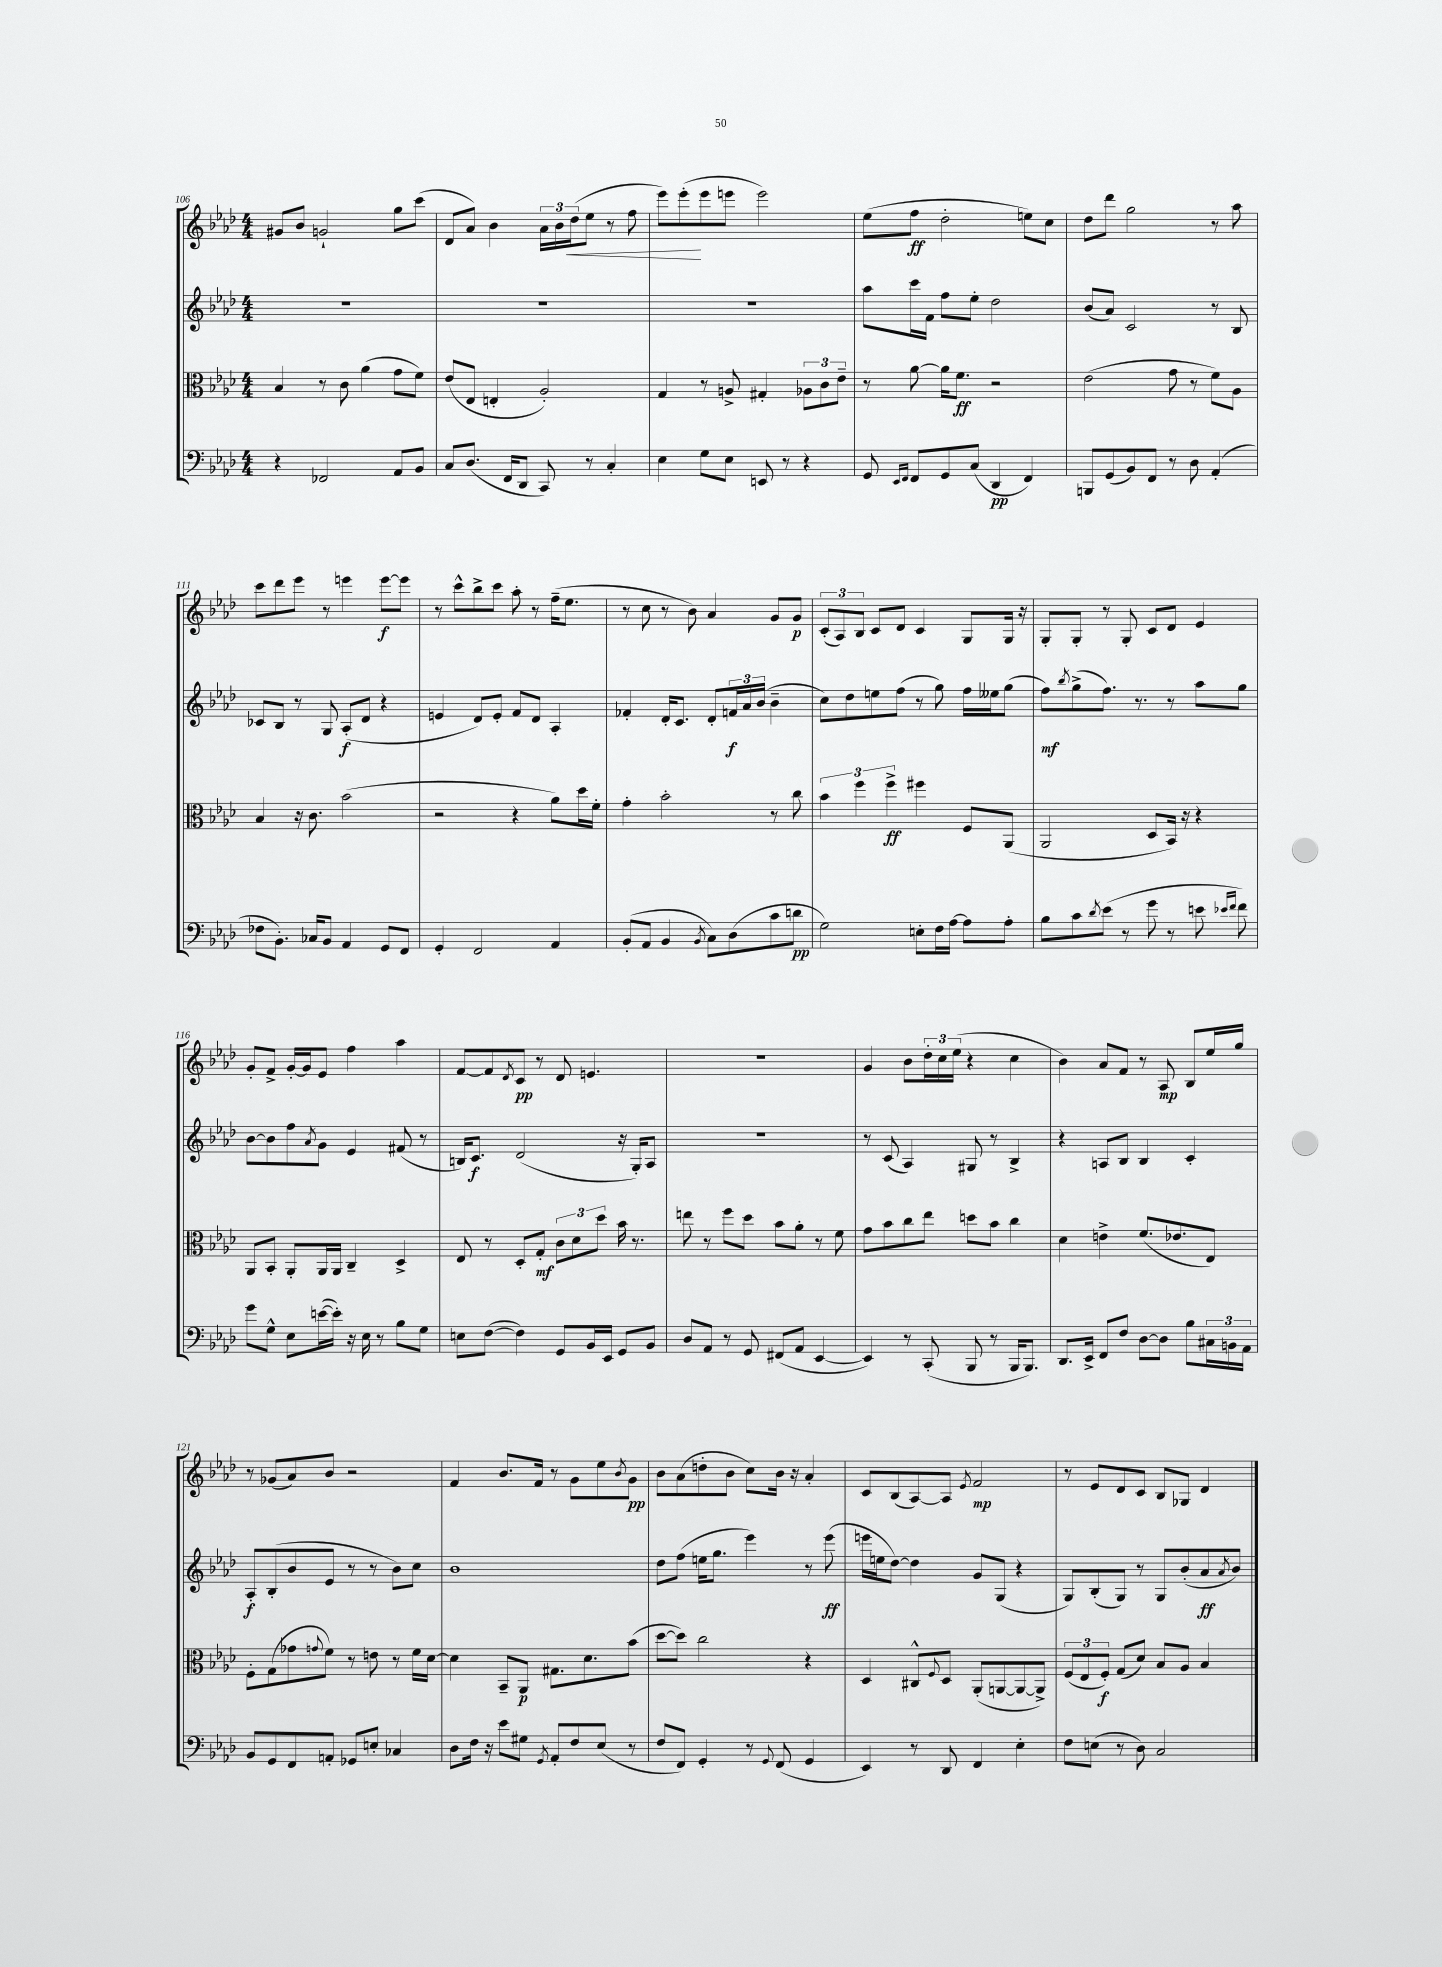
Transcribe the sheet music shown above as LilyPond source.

<<
\new StaffGroup <<
\new Staff = "s0" {
    \clef treble \key aes \major \numericTimeSignature \time 4/4
    gis'8 bes'8 g'2-! g''8 c'''8( |
    des'8 aes'8) bes'4 \tuplet 3/2 { aes'16 bes'16 des''16\<( } ees''8 r8 f''8 |
    ees'''8) ees'''8-.\!( ees'''8 e'''8 e'''2) |
    ees''8( f''8\ff des''2-. e''8) c''8 |
    des''8 des'''8 g''2 r8 aes''8 |
    c'''8 des'''8 ees'''8 r8 e'''4 e'''8~\f e'''8 |
    r8 c'''8-^ bes''8-> c'''8 aes''8-. r8 f''16--( ees''8. |
    r8 c''8 r8 bes'8) aes'4 g'8 g'8\p |
    \tuplet 3/2 { c'8-.( aes8) bes8 } c'8 des'8 c'4 g8 g16 r16 |
    g8-. g8-. r8 g8-. c'8 des'8 ees'4 |
    g'8-. f'8-> g'16~-. g'16 ees'8 f''4 aes''4 |
    f'8~ f'8 \acciaccatura { des'8 } c'8\pp r8 des'8 e'4. |
    R1 |
    g'4 bes'8 \tuplet 3/2 { des''16-. c''16 ees''16( } r4 c''4 |
    bes'4) aes'8 f'8 r8 aes8\mp bes8 ees''16 g''16 |
    r8 ges'8( aes'8) bes'8 r2 |
    f'4 bes'8. f'16 r8 g'8 ees''8 \acciaccatura { bes'8 } g'8\pp |
    bes'8 aes'8( d''8-. bes'8 c''8) bes'16 r16 aes'4-. |
    c'8 bes8( aes8~) aes8 \acciaccatura { ees'8 } f'2\mp |
    r8 ees'8 des'8 c'8 bes8 ges8 des'4 \bar "|." |
}
\new Staff = "s1" {
    \clef treble \key aes \major \numericTimeSignature \time 4/4
    R1 |
    R1 |
    R1 |
    aes''8 c'''16 f'16 f''8 ees''8-. des''2 |
    bes'8( aes'8) c'2 r8 bes8 |
    ces'8 bes8 r8 g8 aes8-.\f( des'8 r4 |
    e'4 des'8) e'8-. f'8 des'8 aes4-. |
    fes'4-. des'16-. c'8. des'8-. \tuplet 3/2 { f'16\f aes'16 bes'16( } bes'4-- |
    c''8) des''8 e''8 f''8( r8 g''8) f''16 eeses''16 g''8( |
    f''8\mf) \acciaccatura { bes''8 } g''8->( f''8.) r8. r8 aes''8 g''8 |
    bes'8~ bes'8 f''8 \acciaccatura { aes'8 } g'8 ees'4 fis'8( r8 |
    b16) c'8.\f des'2( r16 g16-.) aes8 |
    R1 |
    r8 c'8( aes4) gis8 r8 bes4-> |
    r4 a8 bes8 bes4 c'4-. |
    aes8-.\f bes8-.( bes'8 ees'8 r8 r8 bes'8) c''8 |
    bes'1 |
    des''8 f''8( e''16 g''8. ees'''4) r8 ees'''8\ff( |
    e'''16 e''16 des''8~) des''4 g'8 g8( r4 |
    g8) bes8-.( g8) r8 g8 bes'8-.( aes'8\ff \acciaccatura { aes'8 } bes'8) \bar "|." |
}
\new Staff = "s2" {
    \clef alto \key aes \major \numericTimeSignature \time 4/4
    bes4 r8 c'8 aes'4( g'8 f'8) |
    ees'8( ees8 e4-. aes2-.) |
    g4 r8 a8-> gis4-. \tuplet 3/2 { aes8 c'8 ees'8-- } |
    r8 aes'8~ aes'16 f'8.\ff r2 |
    ees'2( g'8 r8 f'8) aes8 |
    bes4 r16 c'8. bes'2( |
    r2 r4 aes'8) des''16 f'16-. |
    g'4-. bes'2-. r8 c''8 |
    \tuplet 3/2 { bes'4 f''4 f''4->\ff } fis''4 f8 aes,8( |
    aes,2 des8 bes,16) r16 r4 |
    aes,8 bes,8-. aes,8-. aes,16 aes,16 c4-- des4-> |
    ees8 r8 des8-. g8-.\mf \tuplet 3/2 { c'8 des'8 des''8 } bes'16 r8. |
    e''8 r8 f''8 des''8 bes'8 aes'8-. r8 f'8 |
    g'8 bes'8 c''8 ees''8 d''8 bes'8 c''4 |
    des'4 e'4-> f'8.( ees'8. ees8) |
    f8-. g8( ges'8 \appoggiatura { g'8 } f'8) r8 e'8 r8 f'16 des'16~ |
    des'4 bes,8-- aes,8\p gis8. des'8. bes'8( |
    des''8~ des''8) c''2 r4 |
    des4 cis8-^ \appoggiatura { f8 } des8 aes,8-.( a,8~ a,8~ a,8->) |
    \tuplet 3/2 { f8( ees8 f8-.\f) } g8( des'8) bes8 aes8 bes4 \bar "|." |
}
\new Staff = "s3" {
    \clef bass \key aes \major \numericTimeSignature \time 4/4
    r4 fes,2 aes,8 bes,8 |
    c8 des8.( f,16 des,8 c,8) r8 c4-. |
    ees4 g8 ees8 e,8 r8 r4 |
    g,8 \grace { ees,16 f,16 } f,8 g,8 c8( des,4\pp f,4) |
    b,,8 g,8( bes,8) f,8 r8 des8 aes,4-.( |
    fes8 bes,8.-.) ces16 bes,8 aes,4 g,8 f,8 |
    g,4-. f,2 aes,4 |
    bes,8-.( aes,8 bes,4 \acciaccatura { bes,8 } c8) des8( c'8 d'8\pp |
    g2) e8-. f16 aes16~ aes8 aes8-. |
    bes8 c'8 \acciaccatura { des'8 } ees'8( r8 g'8 r8 e'8 \grace { ees'16 f'16 } f'8) |
    g'8 g8-^ ees8 e'16~( e'16-.) r16 ees16 r8 bes8 g8 |
    e8 f8~( f4) g,8 bes,16 ees,16 g,8 bes,8 |
    des8 aes,8 r8 g,8 fis,8( aes,8 ees,4~ |
    ees,4) r8 c,8-.( bes,,8 r8 bes,,16 bes,,8.) |
    des,8. ees,16-> f,8 f8 des8~ des8 bes8 \tuplet 3/2 { cis16 b,16 aes,16 } |
    bes,8 g,8 f,8 a,8-. ges,8 e8-. ces4 |
    des8 f16 r16 ees'8 gis8 \acciaccatura { g,8 } aes,8-. f8 ees8( r8 |
    f8 f,8) g,4-. r8 \appoggiatura { g,8 } f,8( g,4 |
    ees,4) r8 des,8 f,4 ees4-. |
    f8 e8( r8 des8) c2 \bar "|." |
}
>>
>>
\layout { \context { \Score currentBarNumber = #106 } }
